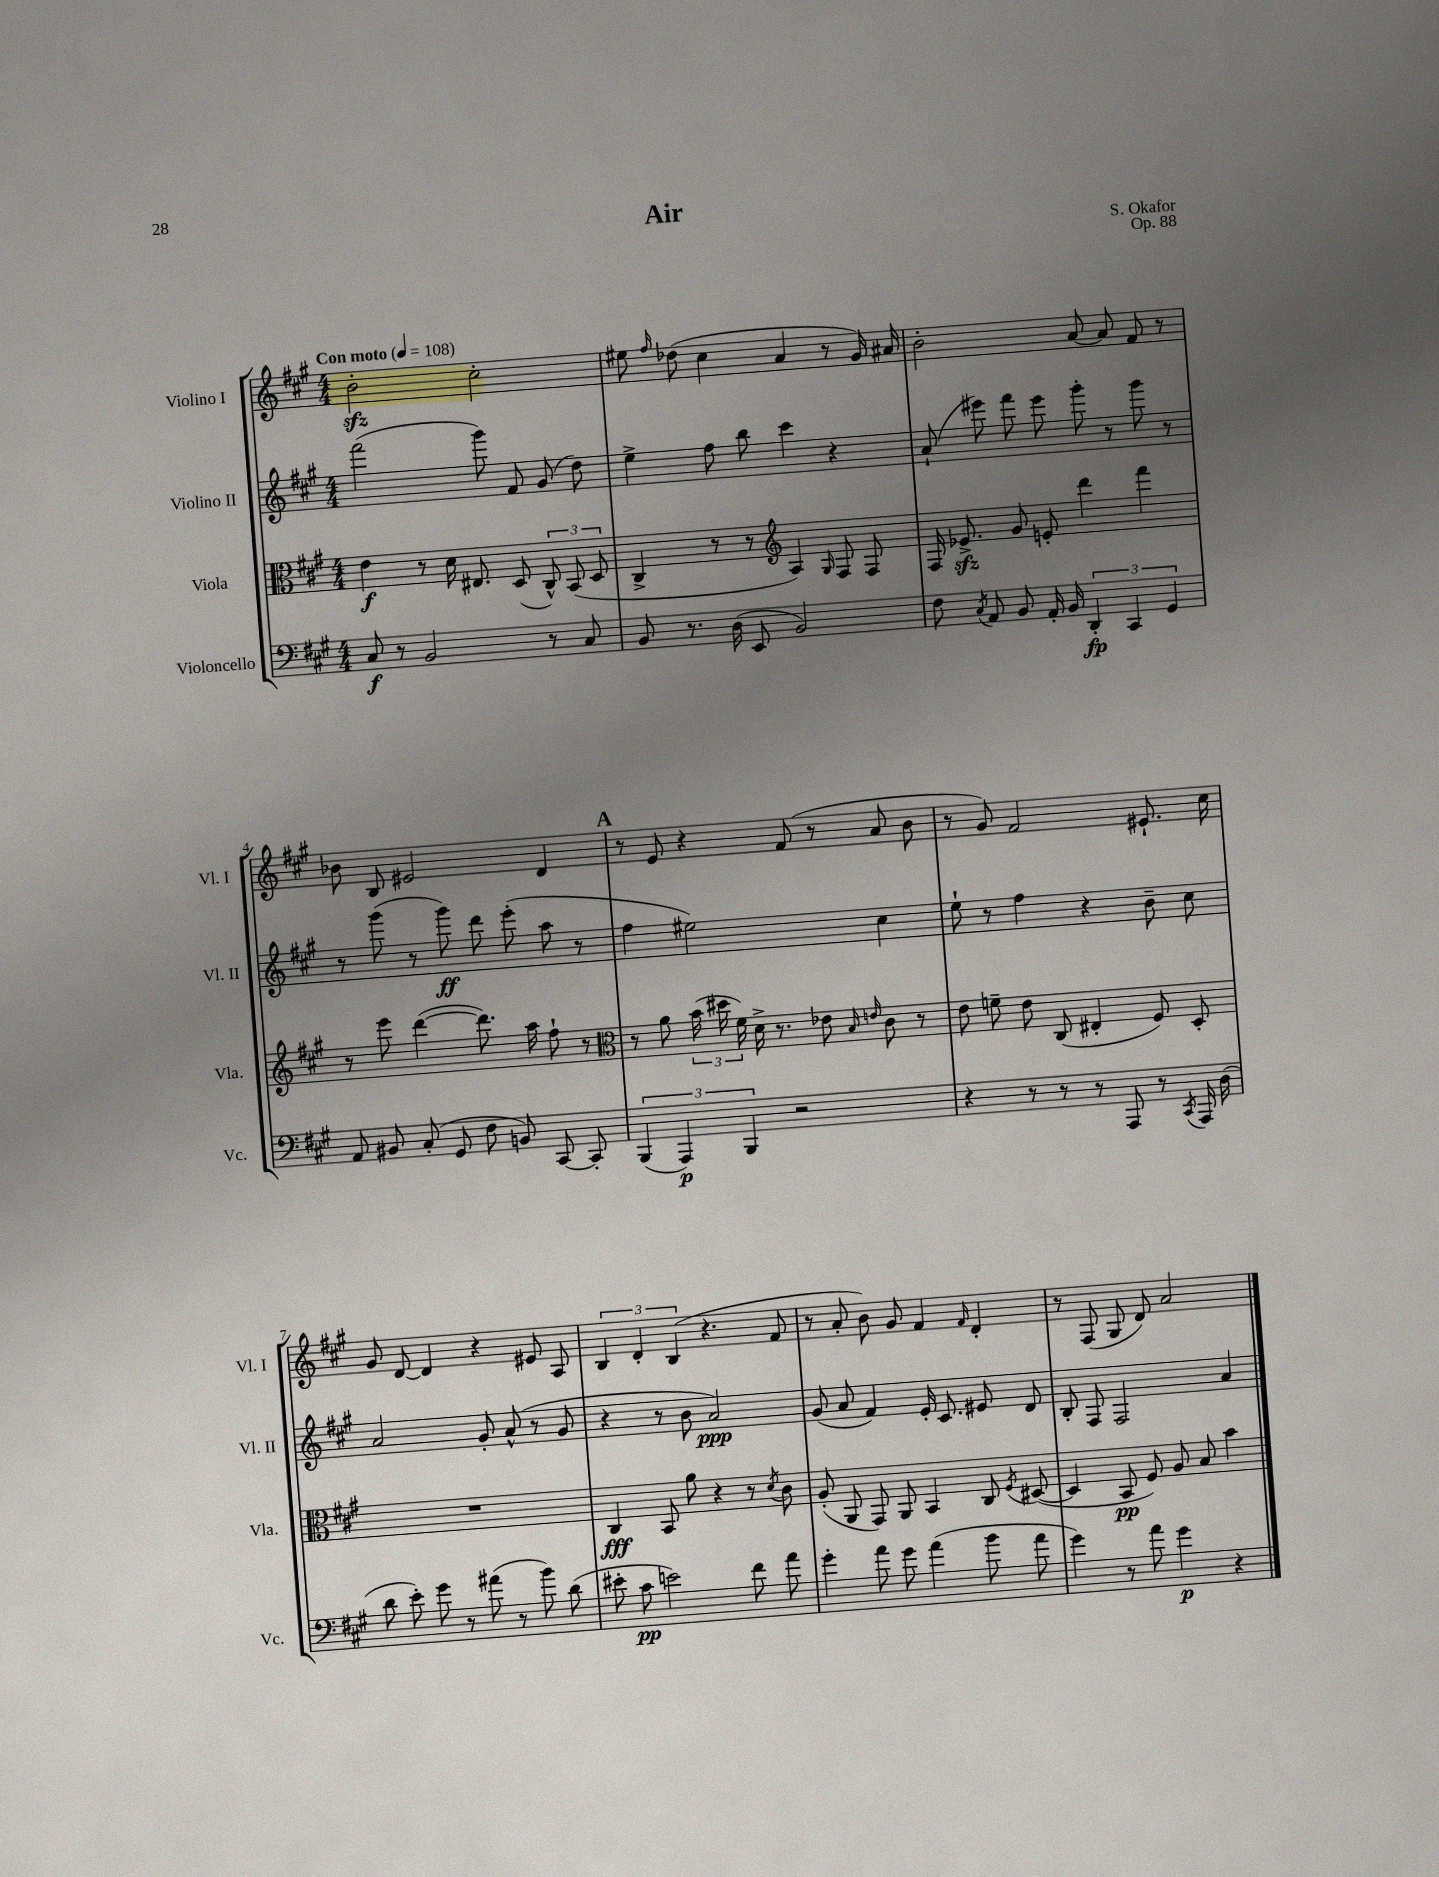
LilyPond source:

\header { title = "Air" composer = "S. Okafor" opus = "Op. 88" }
<<
\new StaffGroup <<
\new Staff = "s0" \with { instrumentName = "Violino I" shortInstrumentName = "Vl. I" } {
    \clef treble \key a \major \numericTimeSignature \time 4/4 \tempo "Con moto" 4 = 108
    \autoBeamOff b'2-.\sfz cis''2-. |
    eis''8 \grace { fis''16 } des''8( cis''4 a'4 r8 gis'16) ais'16 |
    b'2-. a'8~ a'8 fis'8 r8 |
    bes'8 b8 eis'2 d'4 |
    \mark \markup { \bold "A" } r8 e'8 r4 fis'8( r8 a'8 b'8 |
    r8 gis'8) fis'2 eis'8.-! cis''16 |
    gis'8 d'8~ d'4 r4 eis'8 a8 |
    \tuplet 3/2 { b4 d'4-. b4( } r4. fis'8 |
    r8 a'8-. b'8) gis'8 fis'4 \grace { fis'16 } d'4-. |
    r8 fis8( gis8 d'8) a'2 \bar "|." |
}
\new Staff = "s1" \with { instrumentName = "Violino II" shortInstrumentName = "Vl. II" } {
    \clef treble \key a \major \numericTimeSignature \time 4/4
    \autoBeamOff fis'''2( gis'''8) fis'8 gis'8( d''8) |
    e''4-> fis''8 b''8 cis'''4 r4 |
    a'8-!( eis'''8) fis'''8 eis'''8 gis'''8-. r8 gis'''8 r8 |
    r8 gis'''8( r8 gis'''8\ff) d'''8 e'''8-.( a''8 r8 |
    \mark \markup { \bold "A" } fis''4 eis''2) cis''4 |
    e''8-! r8 fis''4 r4 b'8-- cis''8 |
    a'2 gis'8-. a'8-^( r8 gis'8 |
    r4 r8 b'8 a'2\ppp) |
    gis'8( a'8 fis'4) e'16-. cis'8. eis'8 d'8 |
    b8-. fis8 fis2 a'4 \bar "|." |
}
\new Staff = "s2" \with { instrumentName = "Viola" shortInstrumentName = "Vla." } {
    \clef alto \key a \major \numericTimeSignature \time 4/4
    \autoBeamOff e'4\f r8 d'16 eis8. d8( \tuplet 3/2 { cis8-^) b,8( d8 } |
    cis4-> r8 r8 \clef treble a4) \grace { gis16 } fis8 fis8 |
    fis16 ees'8.->\sfz gis'8 e'8-. d'''4 fis'''4 |
    r8 e'''8 d'''4~( d'''8.) a''16 fis''8-! r8 |
    \mark \markup { \bold "A" } \clef alto r8 a'8 \tuplet 3/2 { b'16( dis''16 fis'16) } d'16-> r8. ees'8 \grace { b16 e'16 } cis'8 r8 |
    e'8 f'8-- e'8 cis8( eis4-. fis8) d8-. |
    R1 |
    cis4\fff b,8 a'8 r4 r8 \acciaccatura { d'8 } cis'8 |
    a8-.( a,8 gis,8) a,8 b,4 cis8 \acciaccatura { fis8 } dis8~( |
    dis4 b,8\pp fis8) a8 b8 b'4 \bar "|." |
}
\new Staff = "s3" \with { instrumentName = "Violoncello" shortInstrumentName = "Vc." } {
    \clef bass \key a \major \numericTimeSignature \time 4/4
    \autoBeamOff cis8\f r8 b,2 r8 cis8 |
    b,8 r8. d16( e,8 b,2) |
    fis8 \acciaccatura { cis8 } a,8 b,8 a,16-. b,16 \tuplet 3/2 { d,4-.\fp cis,4 gis,4 } |
    a,8 bis,8 cis8-.( gis,8 fis8 b,8) cis,8~ cis,8-. |
    \mark \markup { \bold "A" } \tuplet 3/2 { b,,4( a,,4\p) b,,4 } r2 |
    r4 r8 r8 r8 a,,8 r8 \acciaccatura { cis,8 } a,,16 d16( |
    d'8 e'8-.) gis'8 r8 ais'8( r8 b'8) d'8( |
    eis'8-. cis'8\pp e'2) fis'8 a'8 |
    gis'4-. a'8 gis'8 a'4( b'8 a'8 |
    gis'4) r8 a'8 gis'4\p r4 \bar "|." |
}
>>
>>
